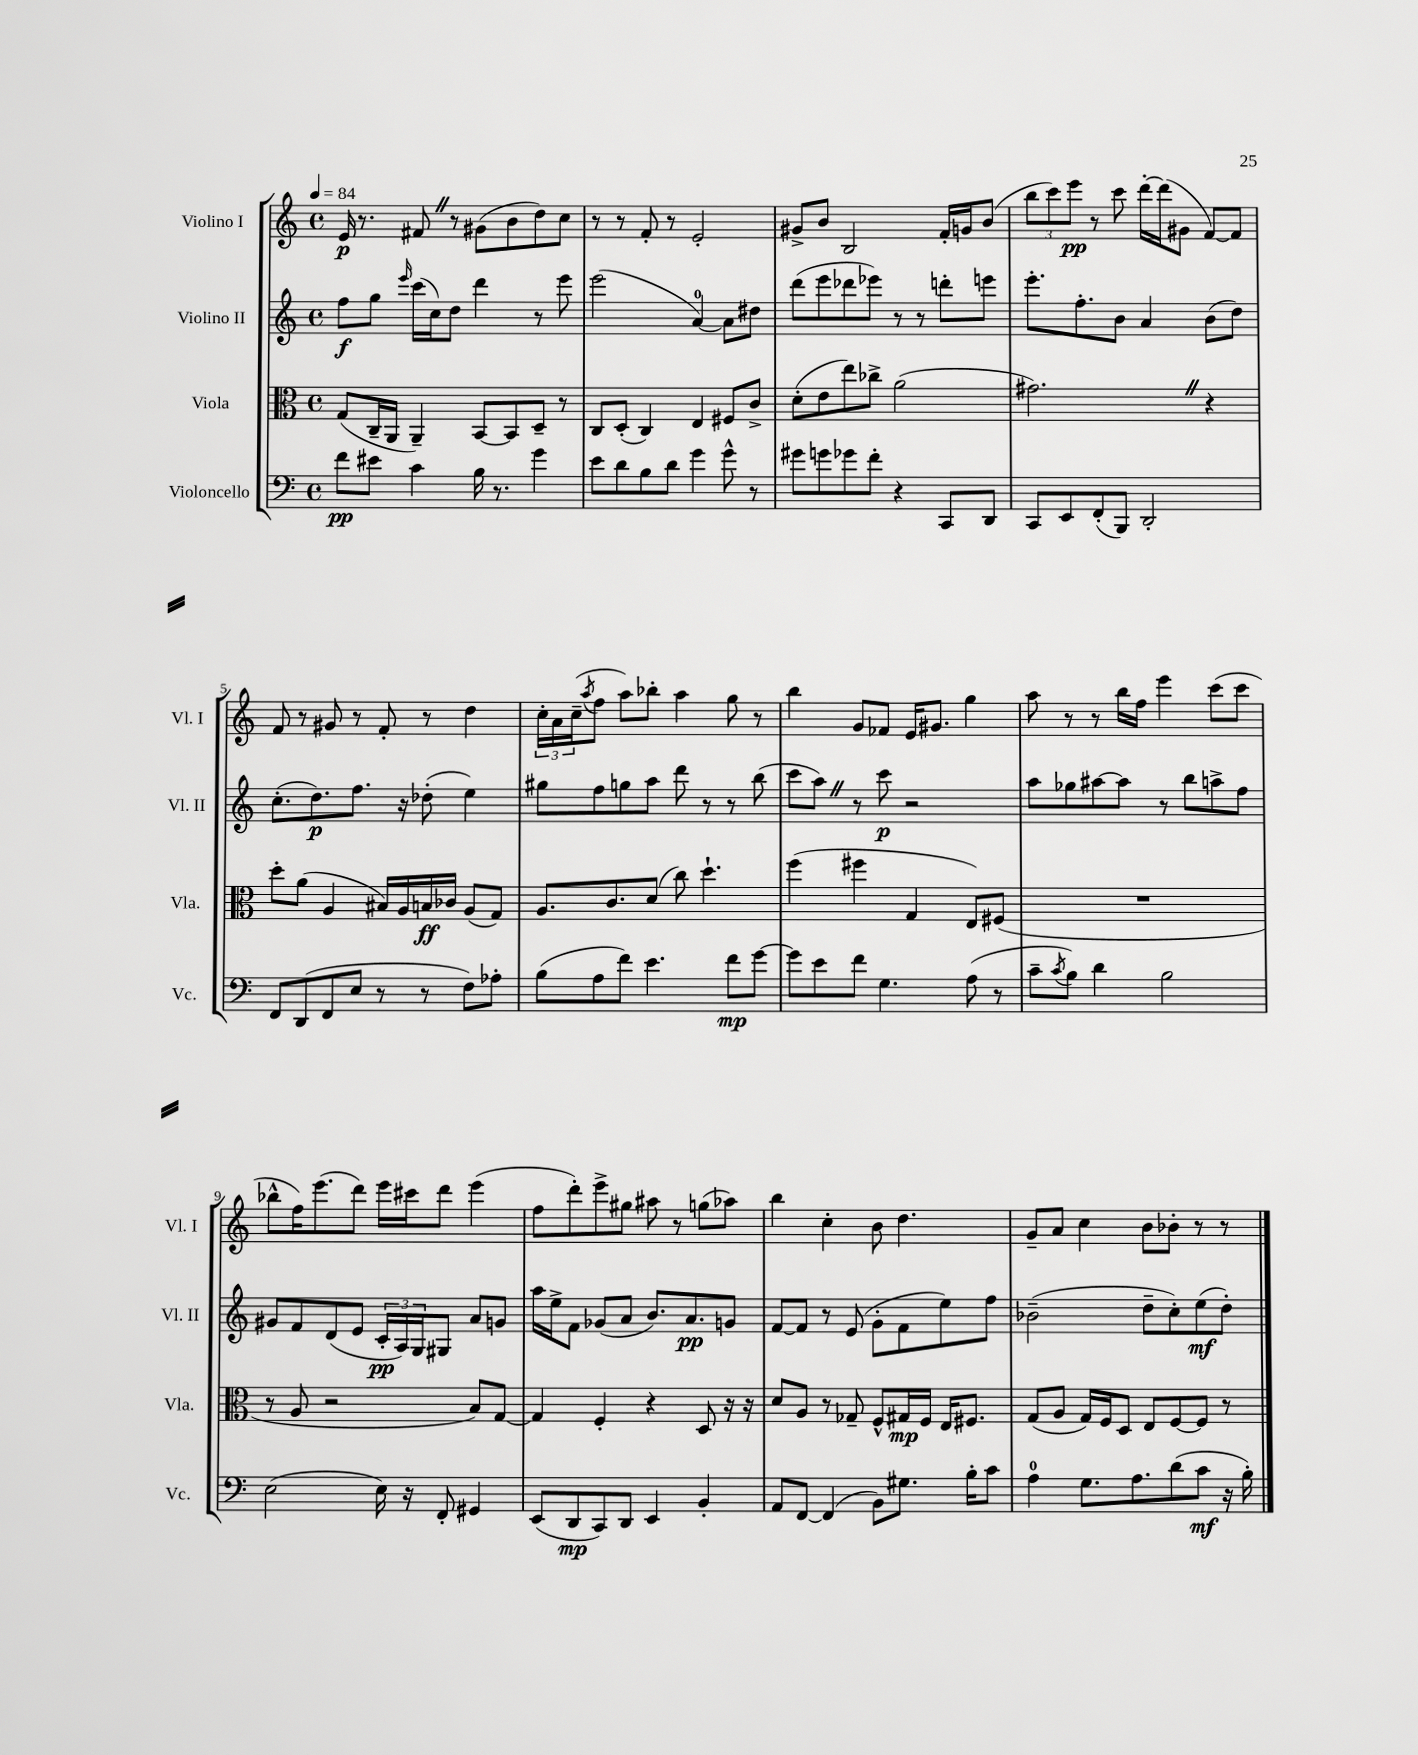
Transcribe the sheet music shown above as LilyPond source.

<<
\new StaffGroup <<
\new Staff = "s0" \with { instrumentName = "Violino I" shortInstrumentName = "Vl. I" } {
    \clef treble \key c \major \defaultTimeSignature \time 4/4 \tempo 4 = 84
    e'16\p r8. fis'8 \once \override BreathingSign.text = \markup { \musicglyph "scripts.caesura.straight" } \breathe r8 gis'8( b'8 d''8) c''8 |
    r8 r8 f'8-. r8 e'2-. |
    gis'8-> b'8 b2 f'16-. g'16 b'8( |
    \tuplet 3/2 { b''8 c'''8) e'''8\pp } r8 c'''8 d'''16~-. d'''16( gis'8 f'8~) f'8 |
    f'8 r8 gis'8 r8 f'8-. r8 d''4 |
    \tuplet 3/2 { c''16-. a'16 c''16--( } \acciaccatura { a''8 } f''8 a''8) bes''8-. a''4 g''8 r8 |
    b''4 g'8 fes'8 e'16 gis'8. g''4 |
    a''8 r8 r8 b''16 f''16 e'''4 c'''8( c'''8 |
    bes''8-^ f''16) e'''8.( d'''8) e'''16 cis'''16 d'''8 e'''4( |
    f''8 d'''8-.) e'''8-> gis''8 ais''8 r8 g''8( aes''8) |
    b''4 c''4-. b'8 d''4. |
    g'8-- a'8 c''4 b'8 bes'8-. r8 r8 \bar "|." |
}
\new Staff = "s1" \with { instrumentName = "Violino II" shortInstrumentName = "Vl. II" } {
    \clef treble \key c \major \defaultTimeSignature \time 4/4
    f''8\f g''8 \grace { e'''16 } c'''16( c''16) d''8 d'''4 r8 e'''8 |
    e'''2( a'4-0~) a'8 dis''8 |
    d'''8( e'''8 des'''8 ees'''8) r8 r8 d'''8-. e'''8 |
    e'''8.-. f''8.-. b'8 a'4 b'8( d''8) |
    c''8.-.( d''8.\p) f''8. r16 des''8-.( e''4) |
    gis''8 f''8 g''8 a''8 d'''8 r8 r8 b''8( |
    c'''8 a''8) \once \override BreathingSign.text = \markup { \musicglyph "scripts.caesura.straight" } \breathe r8 c'''8\p r2 |
    a''8 ges''8 ais''8~ ais''8 r8 b''8 a''8-> f''8 |
    gis'8 f'8 d'8( e'8 \tuplet 3/2 { c'16-.\pp a16) g16 } gis8 a'8 g'8 |
    a''16 e''16-> f'8 ges'8( a'8 b'8.) a'8.\pp g'8 |
    f'8~ f'8 r8 e'8( g'8-. f'8 e''8) f''8 |
    bes'2--( d''8-- c''8-.) e''8\mf( d''8-.) \bar "|." |
}
\new Staff = "s2" \with { instrumentName = "Viola" shortInstrumentName = "Vla." } {
    \clef alto \key c \major \defaultTimeSignature \time 4/4
    g8( c16-- a,16 a,4--) b,8~ b,8 d8-- r8 |
    c8 d8-.( c4) e4 fis8 c'8-> |
    d'8-.( e'8 e''8) ces''8-> a'2( |
    gis'2.) \once \override BreathingSign.text = \markup { \musicglyph "scripts.caesura.straight" } \breathe r4 |
    d''8-. a'8( a4 bis16) a16 b16\ff ces'16 a8( g8) |
    a8. c'8. d'8( c''8) d''4.-! |
    f''4( fis''4 g4 e8) fis8( |
    R1 |
    r8 a8 r2 b8) g8~ |
    g4 f4-. r4 d8 r16 r16 |
    d'8 a8 r8 ges8-- f8-^ gis16\mp f16 e16 fis8. |
    g8( a8 g16) f16 d8 e8 f8~ f8 r8 \bar "|." |
}
\new Staff = "s3" \with { instrumentName = "Violoncello" shortInstrumentName = "Vc." } {
    \clef bass \key c \major \defaultTimeSignature \time 4/4
    f'8\pp eis'8 c'4 b16 r8. g'4 |
    e'8 d'8 b8 d'8 g'4 g'8-^ r8 |
    gis'8 g'8 ges'8 f'8-. r4 c,8 d,8 |
    c,8 e,8 f,8-.( b,,8) d,2-. |
    f,8 d,8( f,8 e8 r8 r8 f8) aes8-. |
    b8( a8 f'8) e'4. f'8\mp g'8~ |
    g'8 e'8 f'8 g4. a8( r8 |
    c'8-- \acciaccatura { c'8 } b8) d'4 b2 |
    e2( e16) r16 f,8-. gis,4 |
    e,8( d,8\mp c,8) d,8 e,4 b,4-. |
    a,8 f,8~ f,4( b,8) gis8. b16-. c'8 |
    a4-0 g8. a8. d'8( c'8\mf r16 b16-.) \bar "|." |
}
>>
>>
